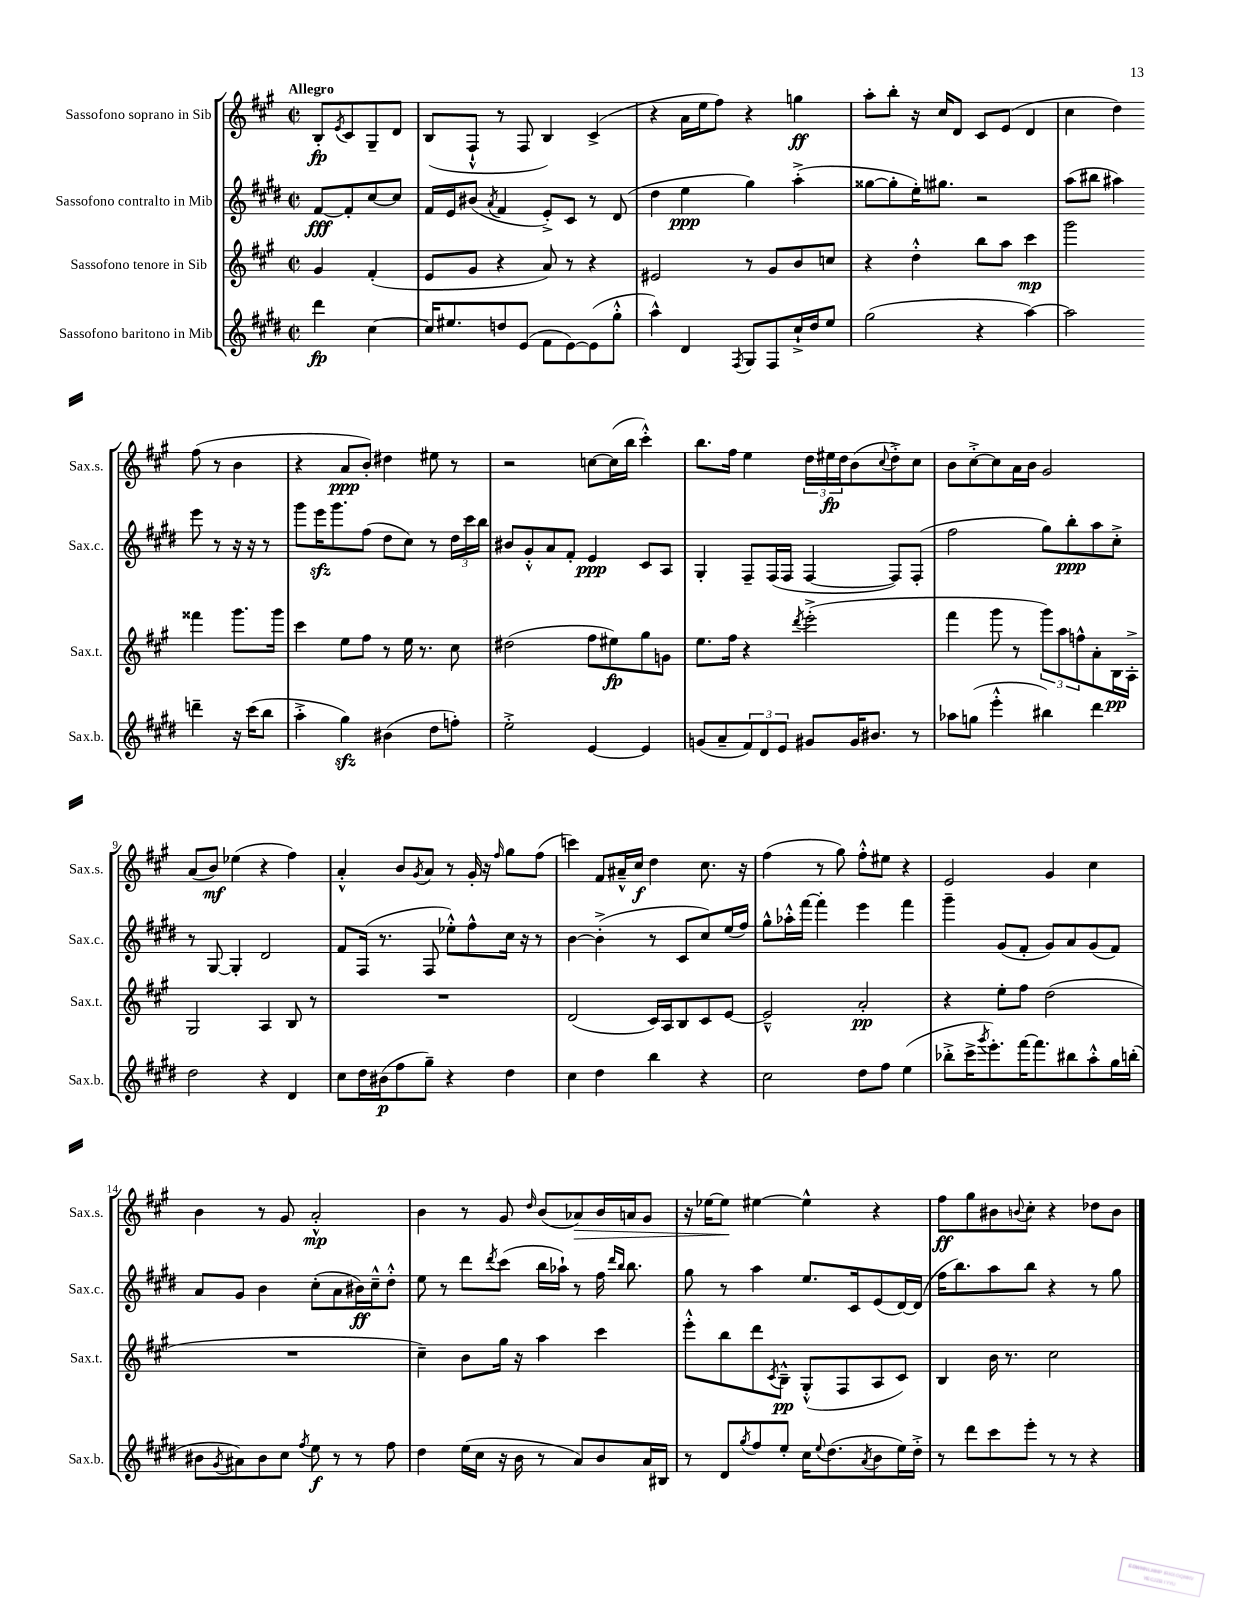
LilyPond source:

<<
\new StaffGroup <<
\new Staff = "s0" \with { instrumentName = "Sassofono soprano in Sib" shortInstrumentName = "Sax.s." } {
    \clef treble \key a \major \defaultTimeSignature \time 2/2 \partial 2 \tempo "Allegro"
    b8-.\fp \acciaccatura { e'8 } cis'8 gis8-- d'8 |
    b8( fis8-!-^ r8 fis8 b4) cis'4->( |
    r4 a'16 e''16 fis''8) r4 g''4\ff |
    a''8-. b''8-. r16 cis''16 d'8 cis'8 e'8( d'4 |
    cis''4 d''4) fis''8( r8 b'4 |
    r4 a'8\ppp b'8-.) dis''4 eis''8 r8 |
    r2 c''8~ c''16( b''16 cis'''4-.-^) |
    b''8. fis''16 e''4 \tuplet 3/2 { d''16 eis''16\fp d''16 } b'8( \appoggiatura { cis''8 } d''8-.->) cis''8 |
    b'8 cis''8~-.-> cis''8 a'16 b'16 gis'2 |
    a'8( b'8\mf) ees''4( r4 fis''4) |
    a'4-.-^ b'8 \acciaccatura { gis'8 } a'8 r8 gis'16-. r16 \grace { fis''16 } gis''8 fis''8( |
    c'''4) fis'8 ais'16---^ cis''16\f d''4 cis''8. r16 |
    fis''4( r8 gis''8) fis''8-.-^ eis''8 r4 |
    e'2 gis'4 cis''4 |
    b'4 r8 gis'8 a'2-.-^\mp |
    b'4 r8 gis'8 \grace { d''16 } b'8( aes'8\>) b'16 a'16 gis'8 |
    r16 ees''16~ ees''8\! eis''4~ eis''4-^ r4 |
    fis''8\ff gis''8 bis'8 \appoggiatura { b'8 } cis''8-. r4 des''8 b'8 \bar "|." |
}
\new Staff = "s1" \with { instrumentName = "Sassofono contralto in Mib" shortInstrumentName = "Sax.c." } {
    \clef treble \key e \major \defaultTimeSignature \time 2/2 \partial 2
    fis'8~\fff fis'8-. cis''8~ cis''8 |
    fis'16 e'16 bis'8( \acciaccatura { a'8 } fis'4 e'8-.->) cis'8 r8 dis'8( |
    dis''4 e''4\ppp gis''4) a''4-.->( |
    gisis''8~ gisis''8-. e''16-.) gis''8. r2 |
    a''8( bis''8 ais''4) e'''8 r8 r16 r16 r8 |
    gis'''8 e'''16\sfz gis'''8. fis''8( dis''8 cis''8) r8 \tuplet 3/2 { dis''16 cis'''16 b''16 } |
    bis'8 gis'8-.-^ a'8 fis'8-. e'4\ppp cis'8 a8 |
    gis4-. fis8-- fis16( fis16 fis4~ fis8) fis8-.( |
    fis''2 gis''8) b''8-.\ppp a''8 cis''8-.-> |
    r8 gis8~ gis4-. dis'2 |
    fis'8 fis16( r8. fis8 ees''8-.-^) fis''8-^ cis''16 r16 r8 |
    b'4~ b'4-.->( r8 cis'8 cis''8) e''16( fis''16) |
    gis''8-^ aes''16-.-^ fis'''16~ fis'''4-. e'''4 fis'''4 |
    gis'''4-- gis'8( fis'8-. gis'8) a'8 gis'8( fis'8) |
    a'8 gis'8 b'4 cis''8-.( a'8 bis'16\ff) cis''16---^ dis''8-.-^ |
    e''8 r8 dis'''8 \acciaccatura { dis'''8 } cis'''8( b''16 aes''16-!) r8 fis''16 \grace { dis'''16 b''16 } b''8. |
    gis''8 r8 a''4 e''8. cis'16 e'8( dis'16~) dis'16( |
    fis''16 b''8.) a''8 b''8 r4 r8 gis''8 \bar "|." |
}
\new Staff = "s2" \with { instrumentName = "Sassofono tenore in Sib" shortInstrumentName = "Sax.t." } {
    \clef treble \key a \major \defaultTimeSignature \time 2/2 \partial 2
    gis'4 fis'4-.( |
    e'8 gis'8 r4 a'8) r8 r4 |
    eis'2 r8 gis'8 b'8 c''8 |
    r4 d''4-.-^ b''8 a''8 cis'''4\mp |
    gis'''2 fisis'''4 gis'''8. gis'''16 |
    cis'''4 e''8 fis''8 r8 e''16 r8. cis''8 |
    dis''2( fis''8 eis''8\fp) gis''8 g'8 |
    e''8. fis''16 r4 \acciaccatura { d'''8 } e'''2-.->( |
    fis'''4 gis'''8 r8 \tuplet 3/2 { gis'''8) a''8 f''8-^ } a'8-. b16\pp a16-.-> |
    gis2 a4 b8 r8 |
    R1 |
    d'2( cis'16) a16 b8 cis'8 e'8~ |
    e'2---^ a'2-.\pp |
    r4 e''8-. fis''8 d''2( |
    R1 |
    cis''4--) b'8 gis''16 r16 a''4 cis'''4 |
    e'''8-.-^ b''8 d'''8 \acciaccatura { cis'8 } b8---^\pp gis8-.-^( fis8 a8 cis'8) |
    b4 b'16 r8. cis''2 \bar "|." |
}
\new Staff = "s3" \with { instrumentName = "Sassofono baritono in Mib" shortInstrumentName = "Sax.b." } {
    \clef treble \key e \major \defaultTimeSignature \time 2/2 \partial 2
    dis'''4\fp cis''4~ |
    cis''16 eis''8. d''8 e'8( fis'8 e'8~) e'8( gis''8-.-^ |
    a''4-^) dis'4 \acciaccatura { fis8 } gis8 fis8 cis''16-!-> dis''16 e''8 |
    gis''2( r4 a''4~) |
    a''2 d'''4-- r16 cis'''16( b''8 |
    a''4-.-> gis''4\sfz) bis'4( dis''8 f''8-.) |
    e''2-.-> e'4~ e'4 |
    g'8( a'8-- \tuplet 3/2 { fis'8) dis'8 e'8 } gis'8 gis'16 bis'8. r8 |
    aes''8 g''8( e'''4-.-^ bis''4) dis'''4 |
    dis''2 r4 dis'4 |
    cis''8 dis''16 bis'16\p( fis''8 gis''8--) r4 dis''4 |
    cis''4 dis''4 b''4 r4 |
    cis''2 dis''8 fis''8 e''4( |
    bes''8-.-> cis'''16-> \acciaccatura { gis'''8 } e'''8.-.) fis'''16~ fis'''8. bis''8 a''8-.-^ gis''16 b''16-.( |
    bis'8 \acciaccatura { gis'8 } ais'8) bis'8 cis''8 \acciaccatura { fis''8 } e''8\f r8 r8 fis''8 |
    dis''4 e''16( cis''16 r16 b'16 r8 a'8) b'8 a'16 bis16 |
    r8 dis'8 \acciaccatura { gis''8 } fis''8 e''8-. cis''16 \appoggiatura { e''8 } dis''8.( \acciaccatura { a'8 } b'8 e''16) dis''16-.-> |
    r8 dis'''8 cis'''8 e'''8-. r8 r8 r4 \bar "|." |
}
>>
>>
